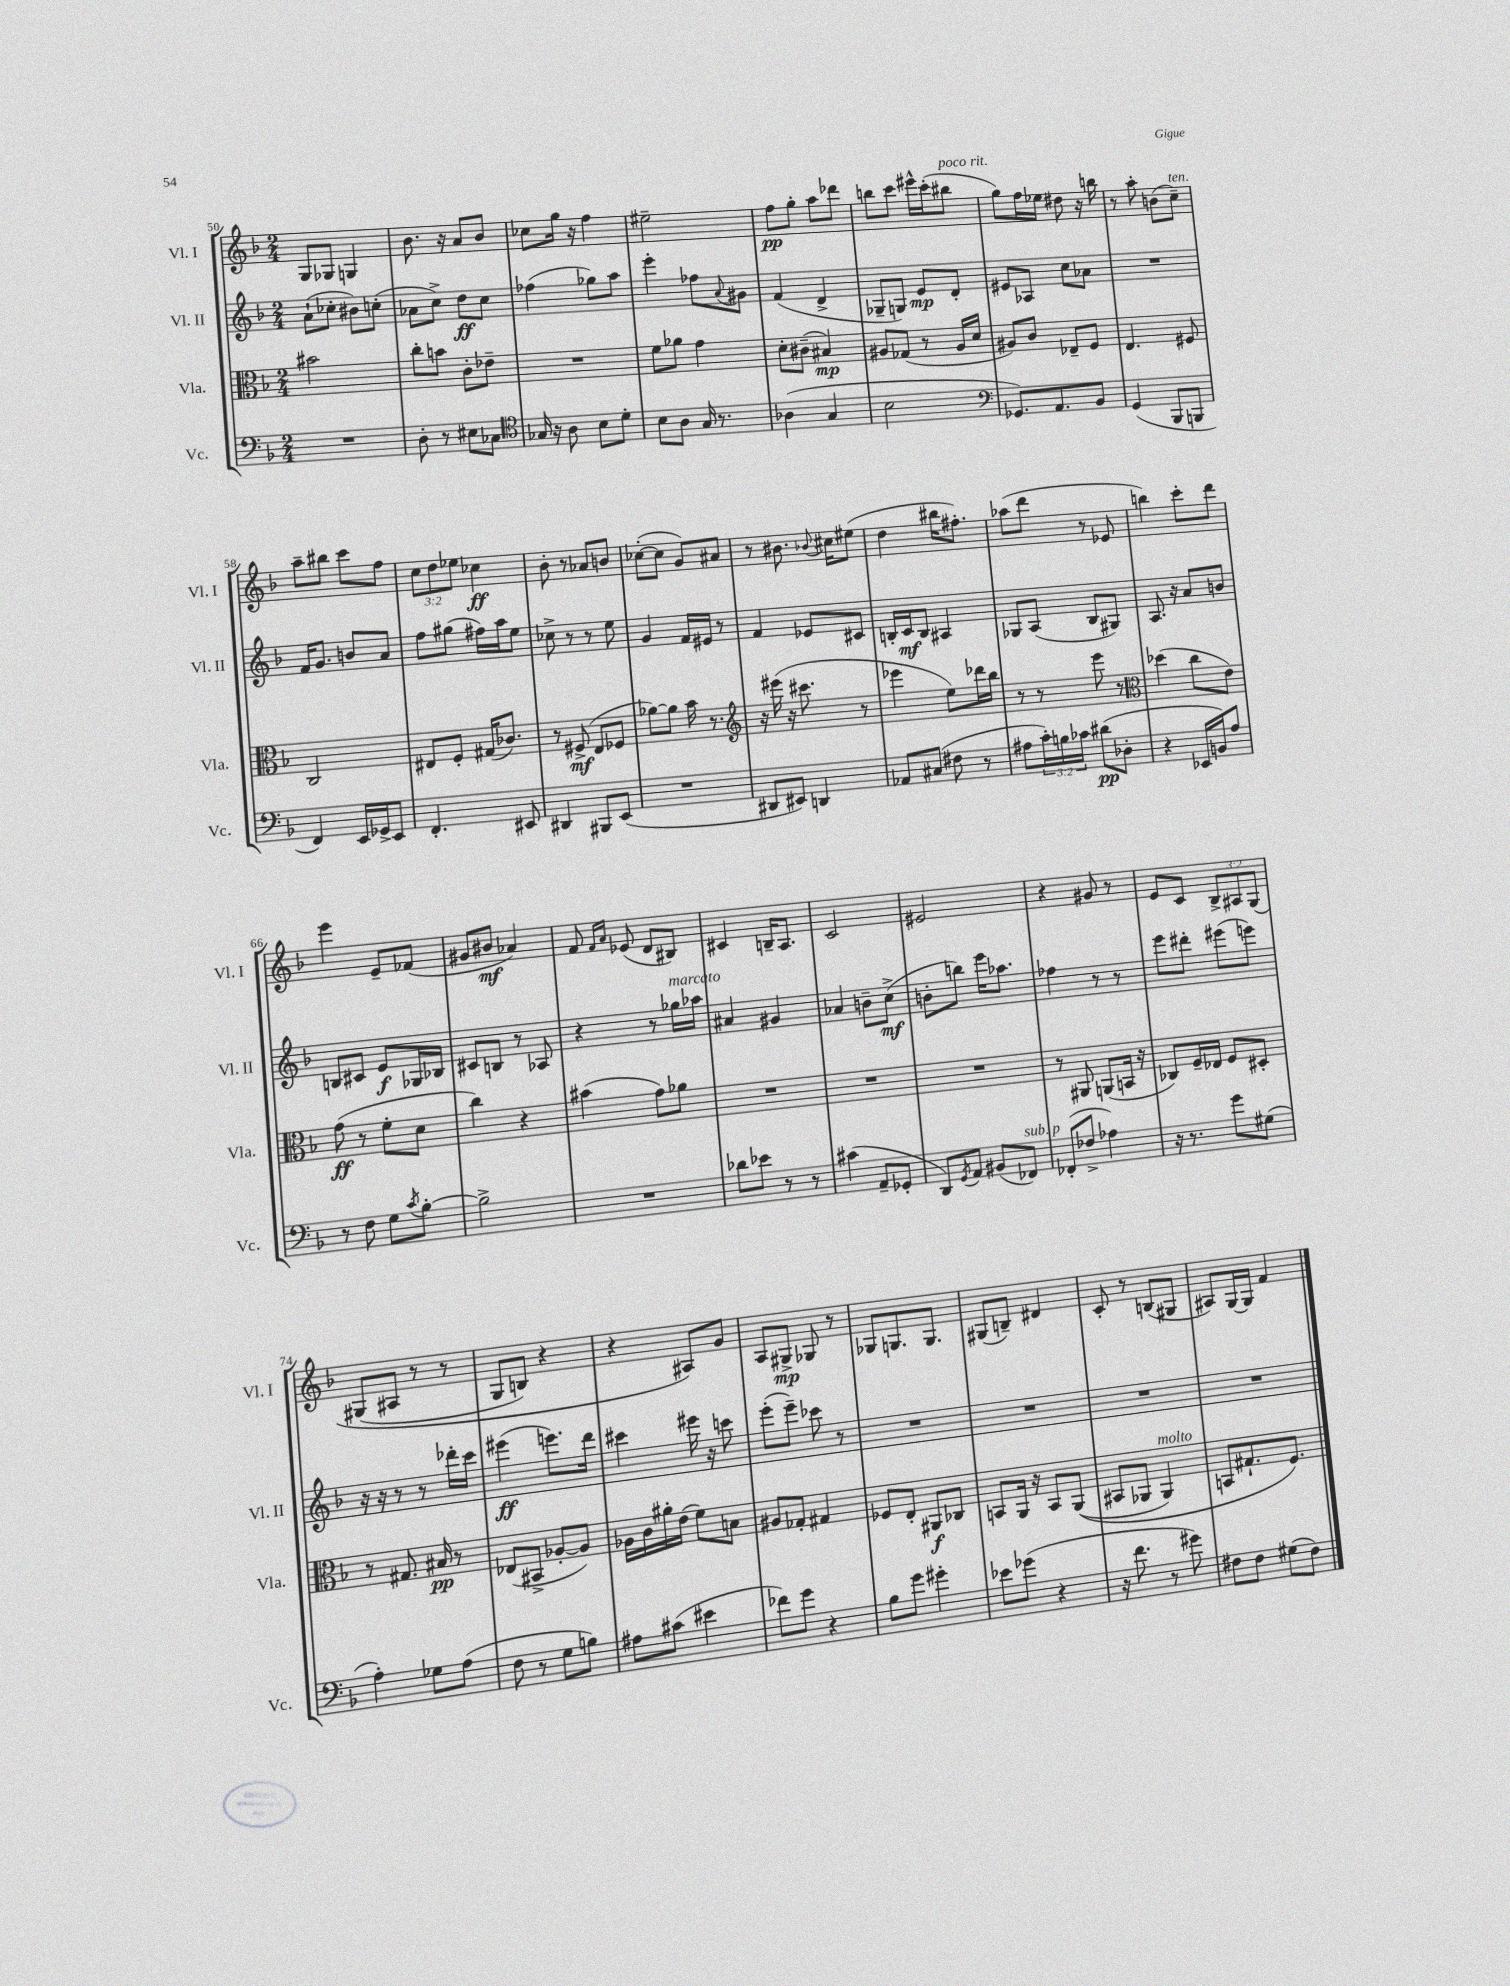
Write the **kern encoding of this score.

**kern	**kern	**kern	**kern
*staff4	*staff3	*staff2	*staff1
*clefF4	*clefC3	*clefG2	*clefG2
*k[b-]	*k[b-]	*k[b-]	*k[b-]
*M2/4	*M2/4	*M2/4	*M2/4
2r	2b#	(8a`	8G
.	.	8cc-'	8G-
.	.	8b#)	4G
.	.	(8cc'	.
=	=	=	=
8D'	8cc'	8a-	8.b-
8r	8b	8cc^)	.
.	.	.	16r
8E#	8c'	8dd	8a
8C-	8e-~	8cc	8b-
=	=	=	=
*clefC4	*	*	*
16G-	2r	(4ff-	8cc-
16r	.	.	.
8A	.	.	16gg
.	.	.	16r
8B-	.	8gg-)	4ff
8d'	.	8aa	.
=	=	=	=
8B-	8f	4eee'	2ee#~
8A	8a-	.	.
16G	4g	8ff-	.
8.r	.	.	.
.	.	8qqa	.
.	.	8g#	.
=	=	=	=
(4A-	8d'	(4f	8ff
.	(8c#~	.	8gg'
4G	4B#)	4d^	8aa
.	.	.	8ddd-
=	=	=	=
2B-	8A#	8G-~	8bb
.	(8G-	8G)	8ccc
.	8r	8e	16eee#^^
.	.	.	(16ccc'
.	16A#	8d'	8bb#
.	16d	.	.
=	=	=	=
*clefF4	*	*	*
8.GG-)	8A#)	8e#	8gg)
.	8c	8A-	16ff
8.AA	.	.	16ee-
.	8E-~	8cc	8dd#
8BB-	8F	8a-	16r
.	.	.	16bb
=	=	=	=
(4GG	4.E	2r	8r
.	.	.	8aa'
8BBB-	.	.	(8b
8BBB	8F#	.	8cc~)
=	=	=	=
4FF)	2C	16f	8aa~
.	.	8.g	.
.	.	.	8bb#
16EE	.	8b	8ccc
16GG-^	.	.	.
8EE	.	8a	8ff
=	=	=	=
4.FF'	8E#	8ff	12cc
.	.	.	12dd
.	8F'	(8gg#	.
.	.	.	12ee-
.	(16G#	16ff#)	4cc-
.	8.c-)	16aa	.
8EE#	.	8ee	.
=	=	=	=
4DD#	8r	8cc-^	8b-'
.	(8F#^	8r	8r
8BBB#	8E	8r	8a-
(8EE	8F-	8ee	8b
=	=	=	=
2r	[8a-)	4g	([8cc-'
.	8a-]	.	8cc-]
.	16b-	16f	8g)
.	8.r	16e#	.
.	.	8r	8a#
=	=	=	=
*	*clefG2	*	*
8DD#	16r	4f	8r
.	(16eee#	.	.
8EE#)	16r	.	8.b#
.	8.ccc#	.	.
4DD	.	8e-	.
.	.	.	8qqb-
.	.	.	16cc#
.	8r	8c#	(8ee#
=	=	=	=
8AA-	4eee-	16B'	4dd
.	.	16c	.
(8C#	.	8B	.
8F#	8ee)	4A#	16bb#
.	.	.	8.ff#')
8r	16ddd-	.	.
.	16bb-	.	.
=	=	=	=
8A#	8r	8G-	(8aa-
24c')	8r	(8A	8ddd
24B	.	.	.
24c-	.	.	.
(8d#	8eee	8B-	8r
8D-'	8r	8G#)	8e-
=	=	=	=
*	*clefC3	*	*
4r	(4dd-	8.A	4bb)
.	.	16r	.
16EE-	8cc	8a	8ccc'
16BB)	.	.	.
8A	8e)	8b	8ddd
=	=	=	=
8r	(8g	8B	4eee
8F	8r	8c#	.
8G	8f'	8e	8e~
8qc	.	.	.
[8B-'	8d	16G-	(8f-
.	.	16B-	.
=	=	=	=
2B-^]	4cc)	8c#	8g#
.	.	8B	8b#
.	4r	8r	4a-)
.	.	8A-	.
=	=	=	=
2r	(4b#	4r	8f
.	.	.	16qqf
.	.	.	16qqa
.	.	.	(8e-
.	8g)	8r	8d
.	8a-	16gg-	8B#)
.	.	16aa-	.
=	=	=	=
8d-	2r	4a#	4c#
8e-	.	.	.
8r	.	4g#	16B~
.	.	.	8.A
8r	.	.	.
=	=	=	=
(4c#	2r	4a-	2c
8AA~	.	8b~	.
8GG-'	.	(8cc^	.
=	=	=	=
8DD)	2r	8b'	2e#
8qGG	.	.	.
8AA	.	8bb)	.
(8BB#	.	16eee	.
.	.	8.aa-	.
8FF-)	.	.	.
=	=	=	=
(8FF-'	8r	4ff-	4r
8F-^	8AA#	.	.
4A-)	(8AA	8r	8g#
.	16BB	8r	8r
.	16r	.	.
=	=	=	=
16r	8C-)	8eee	8e
8.r	.	.	.
.	16F~	8ddd#'	8c
.	16E-	.	.
8g	8F	(8eee#	12B-^
.	.	.	12A#
(8G#	8D#'	8eee)	.
.	.	.	&(12G
=	=	=	=
4A')	8r	16r	(8G#
.	.	16r	.
.	8.G#	8r	8A#
8G-	.	8r	8r
.	16B#	.	.
(8A	8r	16ddd-'	8r
.	.	16ccc	.
=	=	=	=
8F	(8E-	(4eee#	8G
8r	8BB#^	.	8B)
8G	[8A-'	8.eee)	4r
8B)	8A-])	.	.
.	.	16ddd	.
=	=	=	=
8A#	16A-	4ccc#	4r
.	16c	.	.
(8c#	16a#'	.	.
.	(16e	.	.
4e#	8f)	16eee#	8A#&)
.	.	16r	.
.	8B	8ccc	8g
=	=	=	=
8f-)	8A#	(8eee'	8A
8g	8G-'	8eee~)	8G#^
4r	4G#	8ccc-	8G-
.	.	8r	8r
=	=	=	=
8B-	8F-	2r	8G-
8g	8E'	.	8.G
4g#'	8AA#	.	.
.	.	.	8.G
.	8C-	.	.
=	=	=	=
8e-	8BB	2r	(8G#
(8g-	16AA	.	8B~)
.	16r	.	.
4r	8BB	.	4d#
.	&((8AA	.	.
=	=	=	=
16r	8BB#	2r	8c'
8.f	.	.	.
.	8AA-	.	8r
8r	4AA-)	.	(8B
8g#)	.	.	8G#
=	=	=	=
8F#	8BB	2r	8A#)
8F#	8.G#`	.	[16G
.	.	.	16G]
(8G#	.	.	4f
.	8.F&)	.	.
8F#)	.	.	.
==	==	==	==
*-	*-	*-	*-
